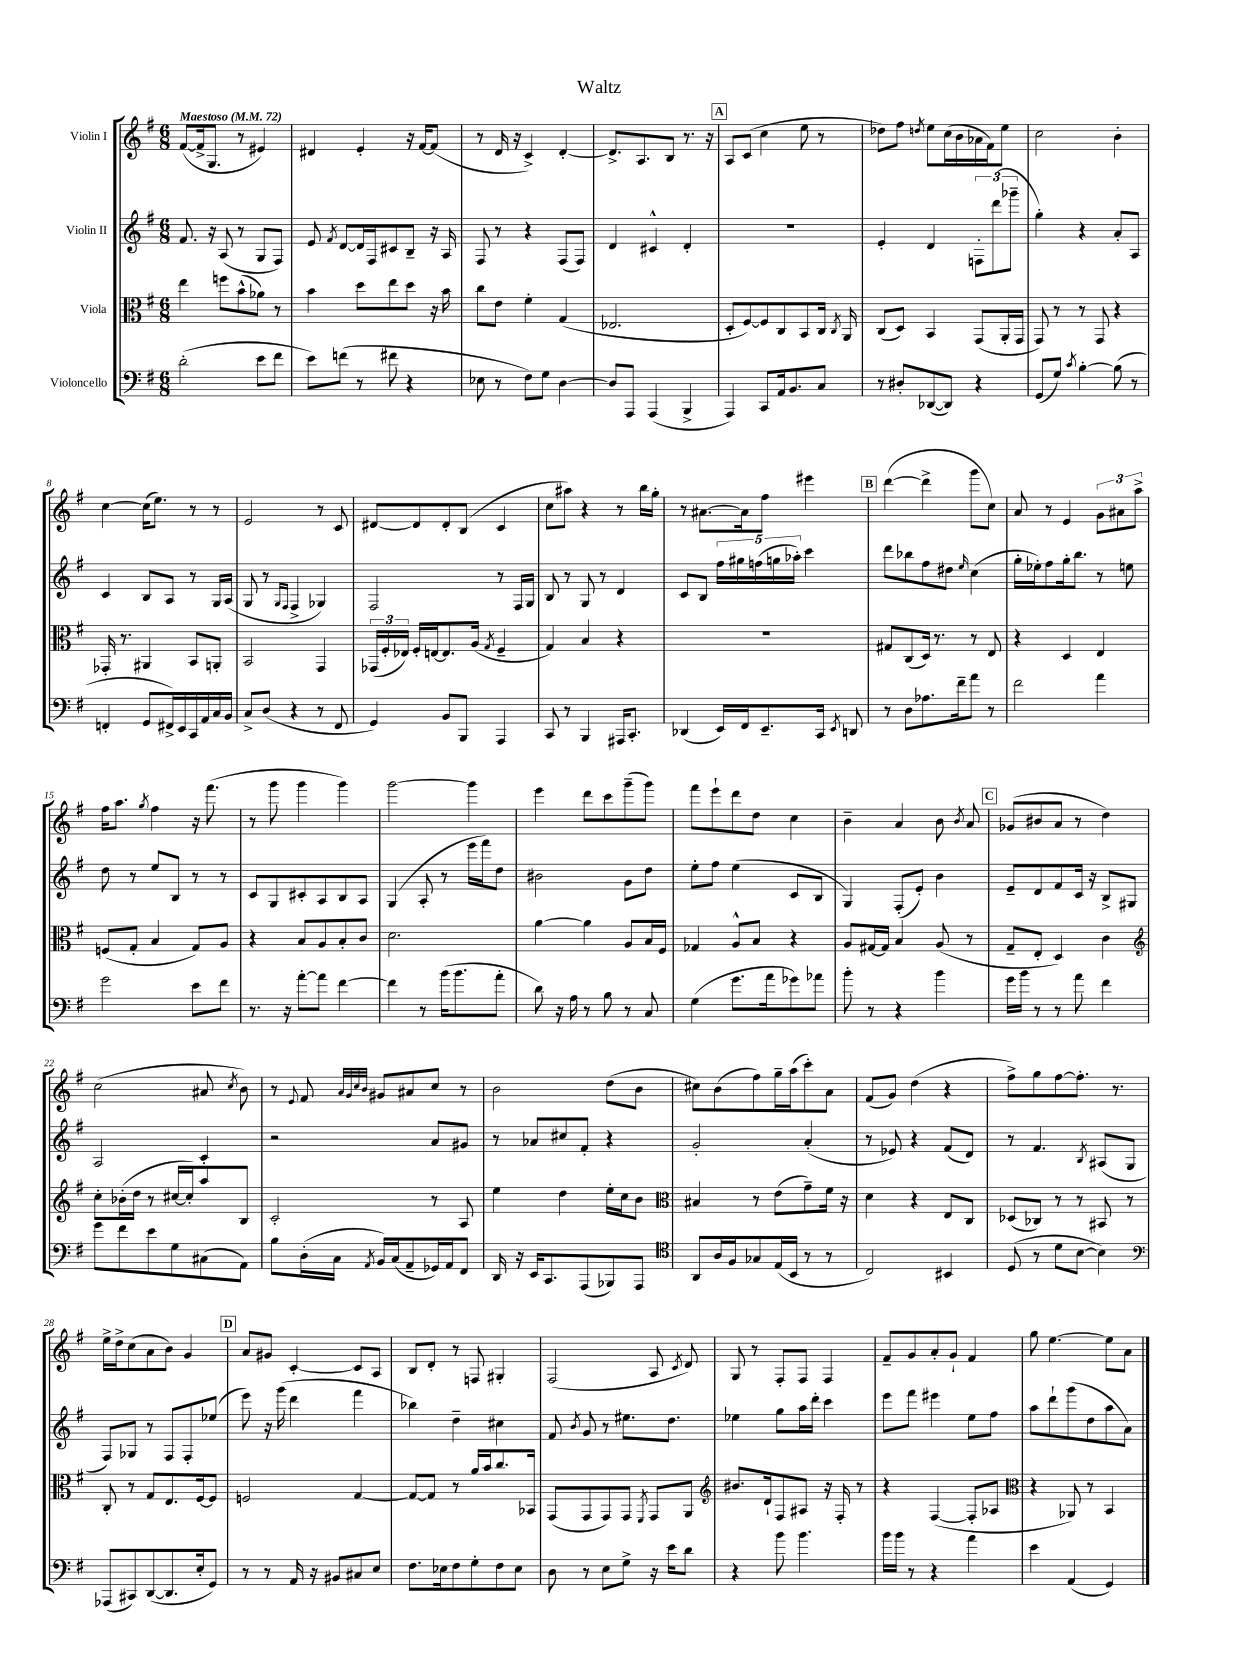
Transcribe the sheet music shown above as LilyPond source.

\header { title = "Waltz" }
<<
\new StaffGroup <<
\new Staff = "s0" \with { instrumentName = "Violin I" } {
    \clef treble \key g \major \numericTimeSignature \time 6/8 \tempo "Maestoso" 4 = 72
    \autoBeamOff fis'8[~( fis'16-> g8.] r8 eis'4) |
    dis'4 e'4-. r16 fis'16[~ fis'8]( |
    r8 d'16 r16 c'4->) d'4~-. |
    d'8.[-> a8. b8] r8. r16 |
    \mark \markup { \box "A" } a8[ c'8]( c''4 e''8 r8 |
    des''8[) fis''8] \acciaccatura { d''8 } e''8[ c''16( b'16 aes'16 fis'16) e''8] |
    c''2 b'4-. |
    c''4~ c''16[( e''8.]) r8 r8 |
    e'2 r8 c'8 |
    dis'8[~ dis'8 dis'8-. b8]( c'4 |
    c''8[ ais''8]) r4 r8 b''16[ g''16]-. |
    r8 ais'8.[~ ais'16 fis''8] eis'''4 |
    \mark \markup { \box "B" } d'''4~( d'''4-> g'''8[ c''8]) |
    a'8 r8 e'4 \tuplet 3/2 { g'8[ ais'8 a''8]-> } |
    fis''16[ a''8.] \acciaccatura { g''8 } fis''4 r16 fis'''8.( |
    r8 g'''8 g'''4 g'''4) |
    g'''2~ g'''4 |
    e'''4 d'''8[ c'''8 g'''8--( g'''8]) |
    fis'''8[ e'''8-! d'''8 d''8] c''4 |
    b'4-- a'4 b'8 \acciaccatura { b'8 } a'8 |
    \mark \markup { \box "C" } ges'8[( bis'8 a'8] r8 d''4) |
    c''2( ais'8 \acciaccatura { c''8 } b'8) |
    r8 \appoggiatura { e'8 } fis'8 \grace { a'32[ g'32 c''32 b'32] } gis'8[ ais'8 c''8] r8 |
    b'2 d''8[( b'8] |
    cis''8[) b'8( fis''8) g''16-- a''16( c'''8-.) a'8] |
    fis'8[( g'8]) d''4( r4 |
    fis''8[->) g''8 fis''8~ fis''8.]-. r8. |
    e''16[-> d''16-> c''8( a'8 b'8]) g'4 |
    \mark \markup { \box "D" } a'8[ gis'8] c'4~-. c'8[ a8] |
    b8[ d'8]-. r8 f8 gis4-. |
    fis2( a8 \acciaccatura { c'8 } d'8) |
    g8 r8 fis8[-. fis8] fis4 |
    fis'8[-- g'8 a'8-. g'8]-! fis'4 |
    g''8 e''4.~ e''8[ a'8] \bar "|." |
}
\new Staff = "s1" \with { instrumentName = "Violin II" } {
    \clef treble \key g \major \numericTimeSignature \time 6/8
    \autoBeamOff fis'8. r16 a8( r8 g8[ fis8]) |
    e'8 \acciaccatura { fis'8 } d'8[~ d'16 fis16 cis'8 b8]-- r16 a16 |
    fis8 r8 r4 fis8[( fis8]) |
    d'4 cis'4-^ d'4-. |
    \mark \markup { \box "A" } R2. |
    e'4-. d'4 \tuplet 3/2 { f8[-. d'''8( ges'''8]-- } |
    g''4-.) r4 a'8[-. a8] |
    c'4 b8[ a8] r8 g16[ a16]( |
    g8 r8 \grace { g16[ fis16] } fis4-> ges4) |
    fis2 r8 fis16[ g16] |
    b8 r8 g8 r8 d'4 |
    c'8[ b8] \tuplet 5/4 { fis''16[ gis''16 f''16( g''16 aes''16]-.) } c'''4 |
    \mark \markup { \box "B" } d'''8[ bes''8 fis''8 dis''8] \grace { e''16 } c''4( |
    g''16[-. ees''16-.) fis''8 g''16-. b''8.] r8 e''8 |
    d''8 r8 e''8[ b8] r8 r8 |
    c'8[ g8 cis'8-. a8 b8 a8] |
    g4( a8-. r8 e'''16[ fis'''16) d''8] |
    bis'2 g'8[ d''8] |
    e''8[-. fis''8] e''4( c'8[ b8] |
    g4) fis8[-.( e'8]-.) b'4 |
    \mark \markup { \box "C" } e'8[-- d'8 fis'8 c'16] r16 b8[-> gis8] |
    a2 c'4-. |
    r2 a'8[ gis'8] |
    r8 aes'8[ cis''8 fis'8]-. r4 |
    g'2-. a'4-.( |
    r8 ees'8) r4 fis'8[( d'8]) |
    r8 fis'4. \acciaccatura { b8 } ais8[( g8] |
    fis8[) ges8] r8 fis8[ fis8-. ees''8]( |
    \mark \markup { \box "D" } e'''8) r16 g'''16( d'''4 fis'''4 |
    bes''4) d''4-- cis''4 |
    fis'8 \acciaccatura { b'8 } g'8 r8 eis''8.[ d''8.] |
    ees''4 g''8[ a''16 d'''16]-. c'''4 |
    e'''8[ fis'''8] eis'''4 e''8[ fis''8] |
    a''8[ d'''8-! g'''8( d''8 a''8 a'8]) \bar "|." |
}
\new Staff = "s2" \with { instrumentName = "Viola" } {
    \clef alto \key g \major \numericTimeSignature \time 6/8
    \autoBeamOff e''4 f''8[ b'8-^( aes'8]) r8 |
    b'4 d''8[ e''8 d''8] r16 b'16 |
    c''8[ e'8] fis'4-. g4( |
    ees2. |
    \mark \markup { \box "A" } d8[-. fis8~) fis8 c8 b,8 c16] \acciaccatura { c8 } a,16 |
    c8[( d8]) b,4 g,8[( a,16-. g,16] |
    g,8) r8 r8 g,8 r4 |
    ges,16-. r8. ais,4 b,8[ a,8]-. |
    b,2 g,4 |
    \tuplet 3/2 { ges,16[( fis16-. ees16]) } fis16[-. e16~ e8. a16]( \acciaccatura { g8 } fis4-- |
    g4) b4 r4 |
    R2. |
    \mark \markup { \box "B" } gis8[ c8( d16]) r8. r8 e8 |
    r4 d4 e4 |
    f8[( g8]-. b4 g8[) a8] |
    r4 b8[ a8 b8-. c'8] |
    d'2. |
    a'4~ a'4 a8[ b16 fis16] |
    ges4 a8[-^ b8] r4 |
    a8[ gis16~ gis16] b4 a8( r8 |
    \mark \markup { \box "C" } g8[-- e8]-. d4) c'4 |
    \clef treble c''8[-. bes'16-.( d''16] r8 cis''16[~ cis''16-.) a''8 b8] |
    c'2-. r8 a8 |
    e''4 d''4 e''16[-. c''16 b'8] |
    \clef alto bis4 r8 e'8[( g'8--) fis'16] r16 |
    d'4 r4 e8[ c8] |
    des8[( ces8]) r8 r8 bis,8 r8 |
    c8-. r8 g8[ e8. fis16~ fis8] |
    \mark \markup { \box "D" } f2 g4~ |
    g8[~ g8] r8 a'16[ b'16 c''8. bes,16] |
    g,8[( g,8 g,8) g,8] \acciaccatura { fis,8 } g,8[ a,8] |
    \clef treble bis'8.[ d'16-! fis8 ais8] r16 fis16-. r8 |
    r4 fis4~( fis8[-. aes8] |
    \clef alto r4 aes,8) r8 b,4 \bar "|." |
}
\new Staff = "s3" \with { instrumentName = "Violoncello" } {
    \clef bass \key g \major \numericTimeSignature \time 6/8
    \autoBeamOff d'2-.( e'8[ fis'8] |
    e'8[) f'8]( r8 fis'8 r4 |
    ees8 r8 fis8[) g8] d4~ |
    d8[ a,,8] a,,4( b,,4-> |
    \mark \markup { \box "A" } a,,4) c,8[ a,16 b,8. c8] |
    r8 dis8[-. des,8~( des,8]) r4 |
    g,8[( g8]) \acciaccatura { c'8 } b4~-. b8( r8 |
    f,4-. g,8[ fis,16->) e,16 c,16 a,16 c16 b,16] |
    c8[-> d8]( r4 r8 fis,8 |
    g,4) b,8[ b,,8] a,,4 |
    c,8 r8 b,,4 ais,,16[ c,8.]-. |
    des,4( e,16[) fis,16 e,8.-- c,16] \acciaccatura { e,8 } d,8 |
    \mark \markup { \box "B" } r8 d8[ aes8. fis'16-- a'8] r8 |
    fis'2 a'4 |
    g'2 e'8[ fis'8] |
    r8. r16 a'8[~-. a'8] fis'4~ |
    fis'4 r8 b'16[( b'8. a'8]-. |
    d'8) r16 a16 r8 b8 r8 c8 |
    g4( g'8.[ a'16 ges'8) aes'8] |
    b'8-. r8 r4 b'4 |
    \mark \markup { \box "C" } g'16[ b'16] r8 r8 a'8 fis'4 |
    g'8[ fis'8 e'8 g8 cis8( a,8]) |
    b8[ d16-.( c16] \acciaccatura { a,8 } b,16[) c16( a,8-- ges,16) a,16 fis,8] |
    d,16 r16 e,16[ c,8. a,,8( bes,,8) a,,8] |
    \clef tenor a,8[ a16 fis16 ges8 e16( b,16] r8 r8 |
    c2) bis,4 |
    d8( r8 d'8[ b8]~ b4) |
    \clef bass aes,,8[( cis,8) d,8~( d,8. e16-. g,8]) |
    \mark \markup { \box "D" } r8 r8 a,16 r16 bis,8[ cis8 e8] |
    fis8.[ ees16 fis8 g8-. fis8 ees8] |
    d8 r8 e8[ g8]-> r16 e'16[ d'8] |
    r4 b'8 b'4. |
    b'16[ b'16] r8 r4 a'4 |
    e'4 a,4( g,4) \bar "|." |
}
>>
>>
